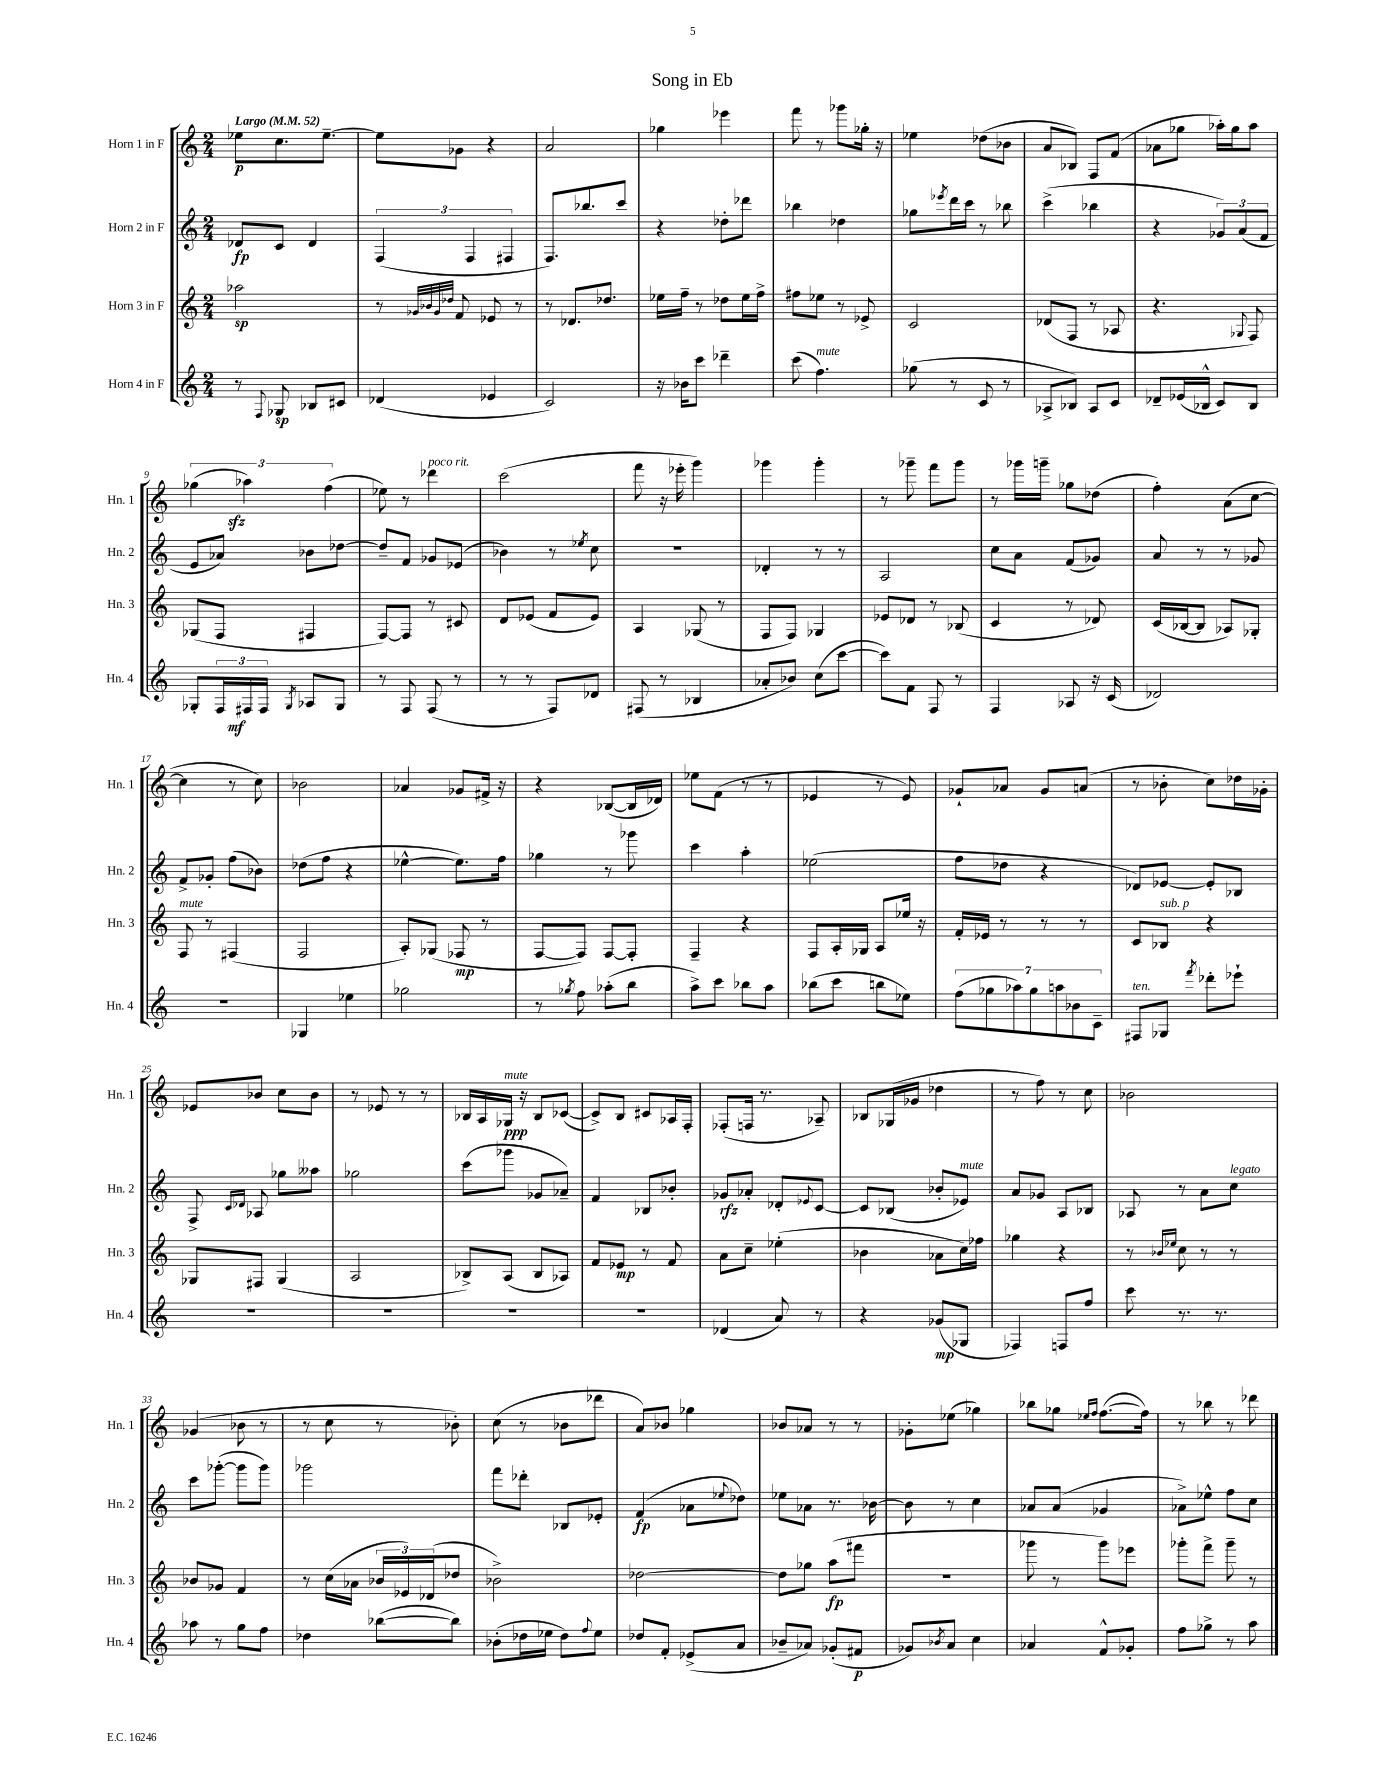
\header { title = "Song in Eb" }
<<
\new StaffGroup <<
\new Staff = "s0" \with { instrumentName = "Horn 1 in F" shortInstrumentName = "Hn. 1" } {
    \clef treble \key c \major \numericTimeSignature \time 2/4 \tempo "Largo" 4 = 52
    ees''8\p c''8. ees''8.~-- |
    ees''8 ges'8 r4 |
    a'2 |
    ges''4 ees'''4 |
    f'''8 r8 ges'''8 ges''16-. r16 |
    ees''4 des''8( bes'8 |
    a'8 bes8) f8 f'8( |
    aes'8 ges''8 aes''16-.) ges''16 aes''8 |
    \tuplet 3/2 { ges''4( aes''4\sfz) f''4( } |
    ees''8) r8 des'''4^\markup { \italic "poco rit." } |
    c'''2( |
    f'''8 r16 ees'''16-. g'''4) |
    ges'''4 ges'''4-. |
    r8 ges'''8-- f'''8 ges'''8 |
    r8 ges'''16 g'''16-- ges''8 des''8( |
    f''4-.) a'8( c''8~ |
    c''4 r8 c''8) |
    bes'2 |
    aes'4 ges'8 fis'16-> r16 |
    r4 bes8~( bes16 des'16) |
    ees''8 f'8( r8 r8 |
    ees'4 r8 ees'8) |
    ges'8-! aes'8 ges'8 a'8( |
    r8 bes'8-. c''8) des''16 ges'16-. |
    ees'8 bes'8 c''8 bes'8 |
    r8 ees'8 r8 r8 |
    bes16 a16 ges16\ppp^\markup { \italic "mute" } r16 bes8 ces'8~( |
    ces'8->) b8 cis'8 aes16 f16-. |
    fes8-.( f16 r8. aes8--) |
    bes8 ges16( ges'16 des''4 |
    r8 f''8) r8 c''8 |
    bes'2 |
    ges'4( bes'8 r8 |
    r8 c''8 r8 bes'8-.) |
    c''8( r8 bes'8 des'''8 |
    a'8) bes'8 ges''4 |
    bes'8 aes'8 r8 r8 |
    ges'8-. ees''8( ges''4) |
    bes''8 ges''8 \grace { ees''16 f''16 } f''8.~( f''16) |
    r8 bes''8 r8 des'''8 \bar "|." |
}
\new Staff = "s1" \with { instrumentName = "Horn 2 in F" shortInstrumentName = "Hn. 2" } {
    \clef treble \key c \major \numericTimeSignature \time 2/4
    des'8\fp c'8 des'4 |
    \tuplet 3/2 { f4( f4 fis4 } |
    f8.) bes''8. c'''8 |
    r4 des''8-. des'''8 |
    bes''4 des''4 |
    ges''8 \acciaccatura { ees'''8 } d'''16 c'''16 r8 bes''8 |
    c'''4->( bes''4 |
    r4 \tuplet 3/2 { ges'8) a'8( f'8 } |
    e'8 aes'8) bes'8 des''8~ |
    des''8-- f'8 ges'8 ees'8( |
    bes'4) r8 \acciaccatura { ees''8 } c''8 |
    R2 |
    des'4-. r8 r8 |
    a2 |
    c''8 a'8 f'8( ges'8) |
    a'8 r8 r8 ges'8 |
    f'8-> ges'8-. f''8( bes'8) |
    des''8( f''8 r4 |
    ees''4~-^ ees''8.) f''16 |
    ges''4 r8 ges'''8 |
    c'''4 a''4-. |
    ees''2( |
    f''8 des''8 r4 |
    des'8) ees'8~ ees'8-. bes8 |
    f8-> \grace { c'16 des'16 } aes8 ges''8 aeses''8 |
    ges''2 |
    c'''8( ges'''8 ges'8 aes'8--) |
    f'4 bes8 bes'8-. |
    ges'8\rfz aes'8-. des'8-. \appoggiatura { ees'8 } c'8~ |
    c'8 bes8( bes'8-. ees'8^\markup { \italic "mute" }) |
    a'8 ges'8 a8 bes8 |
    aes8 r8 a'8 c''8^\markup { \italic "legato" } |
    c'''8 ges'''8~-.( ges'''8 ges'''8) |
    ges'''2 |
    f'''8 des'''8-. bes8 ees'8-. |
    f'4\fp( aes'8 \appoggiatura { ees''8 } des''8) |
    ees''8 aes'8 r8. bes'16~ |
    bes'8 r8 c''4 |
    aes'8 aes'8( ges'4 |
    aes'8->) ees''8-^ f''8 c''8 \bar "|." |
}
\new Staff = "s2" \with { instrumentName = "Horn 3 in F" shortInstrumentName = "Hn. 3" } {
    \clef treble \key c \major \numericTimeSignature \time 2/4
    aes''2\sp |
    r8 \grace { ges'32 bes'32 ges'32 des''32 } f'8 ees'8 r8 |
    r8 des'8. des''8. |
    ees''16 f''16-- r8 des''8 ees''16 f''16-> |
    fis''8 ees''8 r8 ees'8-> |
    c'2 |
    des'8( f8 r8 aes8 |
    r4. \appoggiatura { ges8 } f8) |
    ges8( f8 fis4 |
    f8~) f8 r8 cis'8 |
    d'8 ees'8( f'8 ees'8) |
    a4 ges8( r8 |
    f8 f8) ges4 |
    ees'8 des'8 r8 bes8( |
    c'4 r8 des'8) |
    c'16( bes16~ bes8 aes8) ges8-. |
    f8^\markup { \italic "mute" } r8 fis4( |
    f2 |
    a8-.) ges8( fes8\mp r8 |
    f8~ f8) f8~ f8-. |
    f4-- r4 |
    f8 a16-. ges16 a8 ees''16 r16 |
    f'16-. ees'16 r8 r8 r8 |
    c'8 bes8^\markup { \italic "sub. p" } r4 |
    ges8 fis8 ges4( |
    a2 |
    bes8->) a8( bes8 aes8) |
    f'8 ees'8\mp r8 f'8 |
    a'8 c''8-- ees''4-.( |
    bes'4 aes'8 c''16) fes''16 |
    ges''4 r4 |
    r8 \grace { bes'16 ees''16 } c''8 r8 r8 |
    bes'8 ges'8 f'4 |
    r8 c''16( aes'16 \tuplet 3/2 { bes'16 ees'16) des'16( } des''8 |
    bes'2->) |
    des''2~ |
    des''8 ges''8 a''8\fp( fis'''8 |
    r2 |
    ges'''8 r8 ges'''8) ees'''8 |
    ges'''8-. f'''8-> ges'''8-- r8 \bar "|." |
}
\new Staff = "s3" \with { instrumentName = "Horn 4 in F" shortInstrumentName = "Hn. 4" } {
    \clef treble \key c \major \numericTimeSignature \time 2/4
    r8 \appoggiatura { f8 } ges8\sp bes8 cis'8 |
    des'4( ees'4 |
    c'2) |
    r16 bes'16 c'''8 des'''4-- |
    c'''8( f''4.^\markup { \italic "mute" }) |
    ges''8( r8 c'8 r8 |
    aes8-> bes8) aes8 c'8 |
    des'8-- ees'16( bes16-^ c'8) bes8 |
    ges8-. \tuplet 3/2 { f16 fis16\mf fis16 } \acciaccatura { ges8 } aes8 ges8 |
    r8 f8 f8( r8 |
    r8 r8 f8) des'8 |
    fis8( r8 bes4 |
    aes'8-. bes'8) c''8( c'''8~ |
    c'''8) f'8 f8 r8 |
    f4 aes8 r16 c'16( |
    des'2) |
    r2 |
    ges4 ees''4 |
    ges''2 |
    r8 \acciaccatura { ges''8 } f''8 aes''8-.( b''8 |
    a''8->) c'''8 bes''8 a''8 |
    bes''8( c'''8 b''8 ees''8) |
    \tuplet 7/4 { f''8( ges''8 aes''8) ges''8 a''8 bes'8 c'8-- } |
    fis8^\markup { \italic "ten." } ges8 \acciaccatura { f'''8 } des'''8-. ees'''8-! |
    R2 |
    R2 |
    R2 |
    R2 |
    des'4( a'8) r8 |
    r4 ges'8\mp( ges8 |
    fes4) f8 f''8 |
    c'''8 r8. r8. |
    aes''8 r8 g''8 f''8 |
    des''4 bes''8~( bes''8) |
    bes'8-.( des''16 ees''16 des''8) \appoggiatura { f''8 } ees''8 |
    des''8 f'8-. ees'8->( a'8 |
    bes'8-- aes'8) ges'8-.( fis'8\p |
    ges'8) \acciaccatura { bes'8 } a'8 c''4 |
    aes'4 f'8-^ ges'8-. |
    f''8 ges''8-> r8 a''8 \bar "|." |
}
>>
>>
